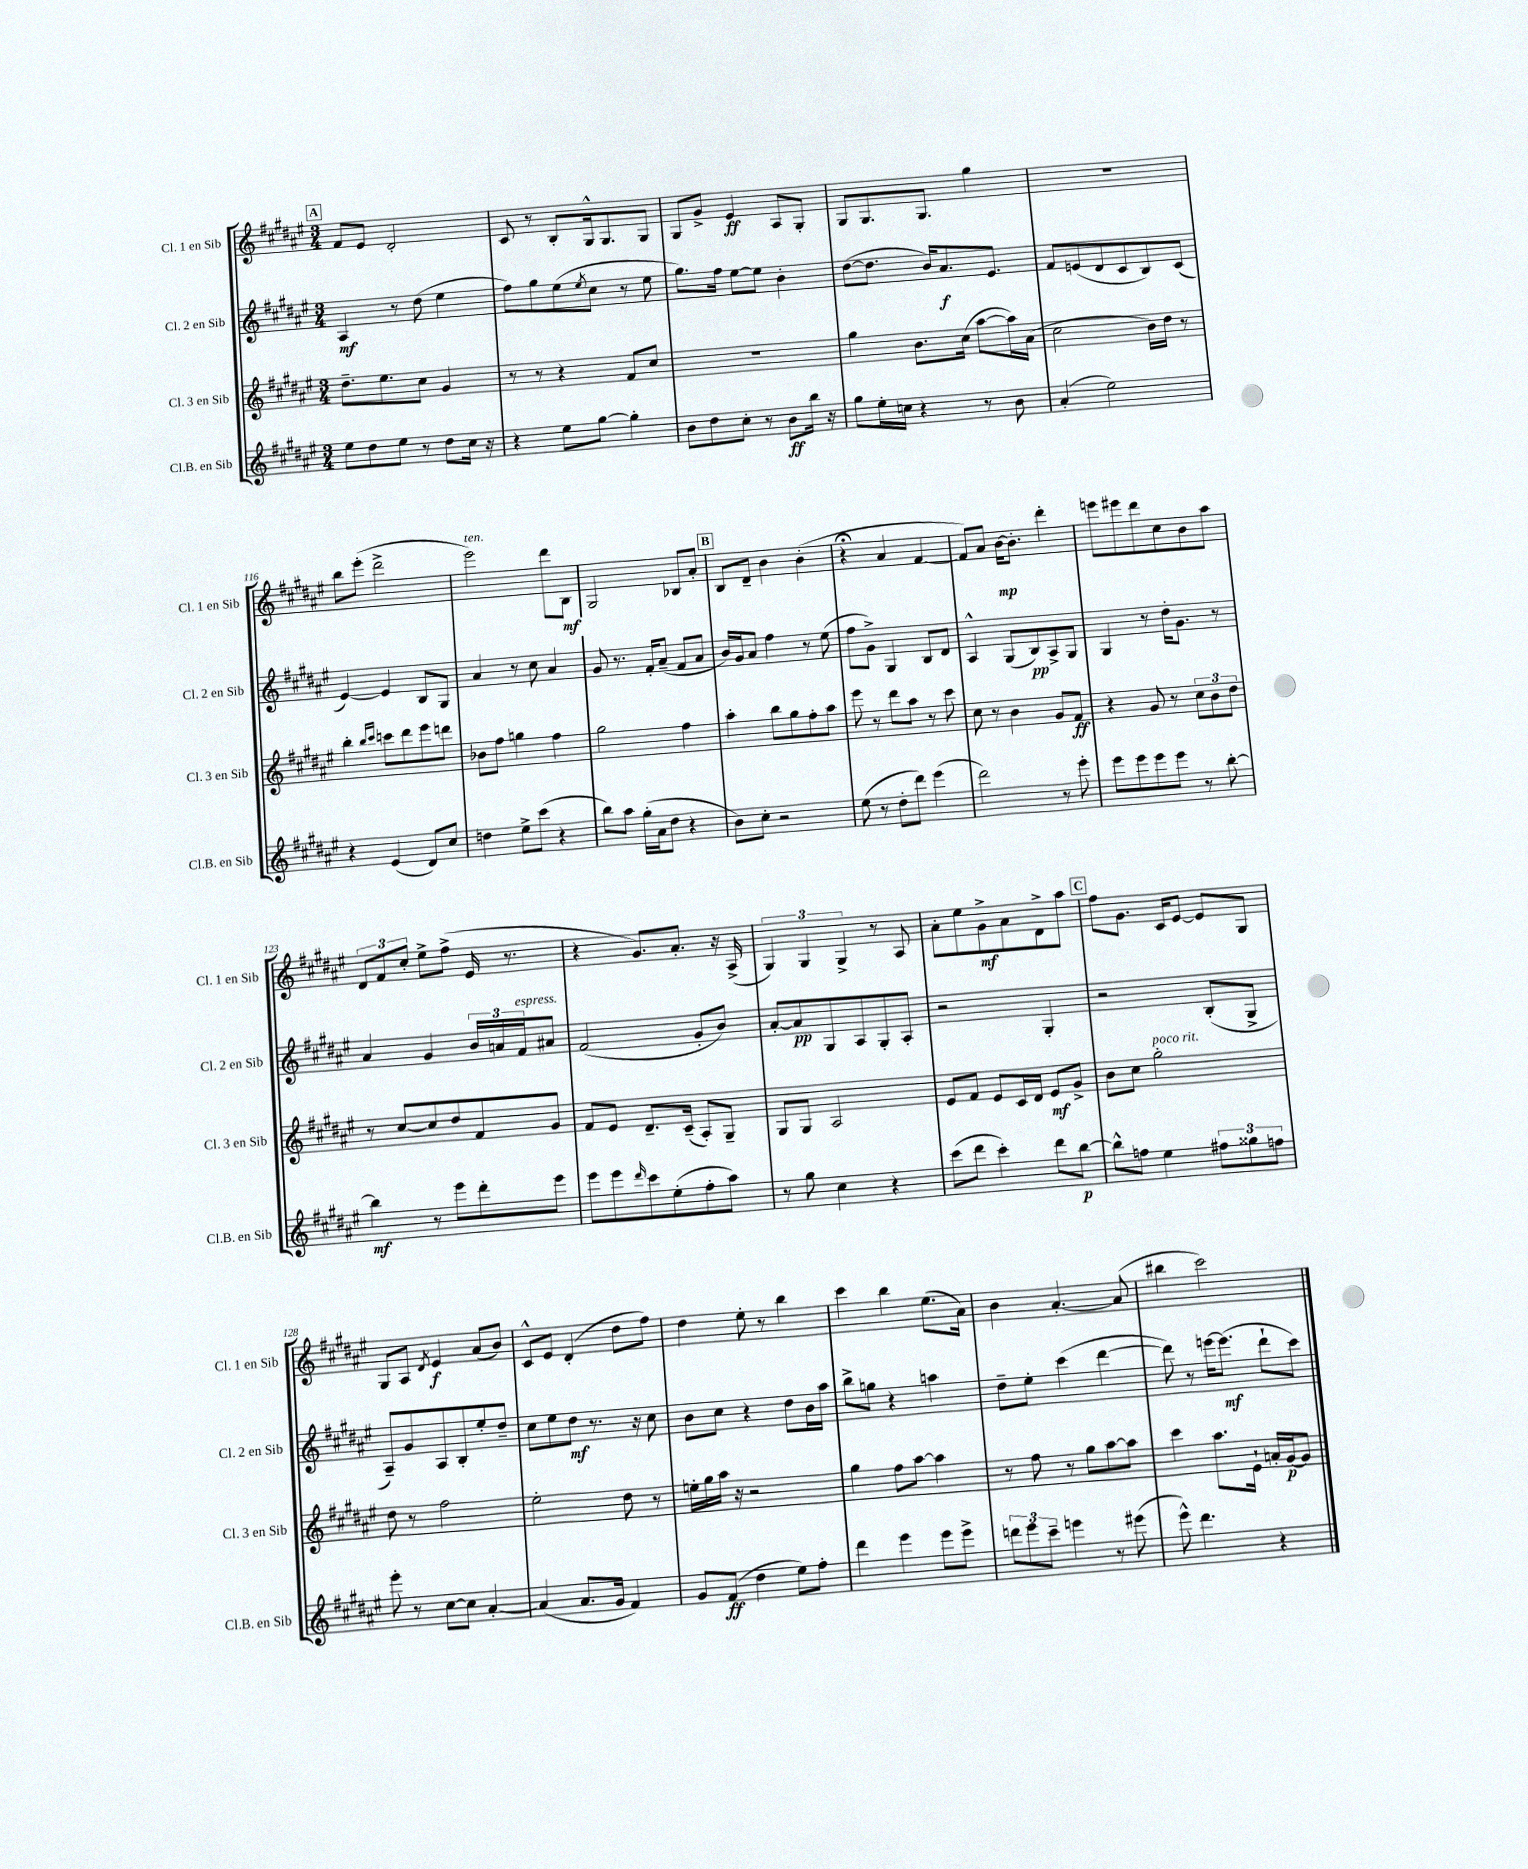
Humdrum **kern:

**kern	**kern	**kern	**kern
*staff4	*staff3	*staff2	*staff1
*clefG2	*clefG2	*clefG2	*clefG2
*k[f#c#g#d#a#e#]	*k[f#c#g#d#a#e#]	*k[f#c#g#d#a#e#]	*k[f#c#g#d#a#e#]
*M3/4	*M3/4	*M3/4	*M3/4
8ee#	8.dd#~	4A#	8f#
8dd#	.	.	8e#
.	8.ee#	.	.
8ee#	.	8r	2d#'
8r	8cc#	(8dd#	.
8dd#	4g#	4ee#	.
16cc#	.	.	.
16r	.	.	.
=	=	=	=
4r	8r	8ff#)	8c#
.	8r	8gg#	8r
8ee#	4r	(8ee#	8B'
.	.	8qee#	.
[8gg#	.	8cc#	16G#^^
.	.	.	8.G#
4gg#']	8f#	8r	.
.	8cc#	8ee#	8G#
=	=	=	=
8b	2.r	8.gg#)	8G#
8dd#	.	.	8g#^
.	.	16ff#	.
8cc#'	.	[8ee#	4e#
8r	.	8ee#]	.
8b	.	4b'	8A#
16bb	.	.	8G#'
16r	.	.	.
=	=	=	=
8gg#	4gg#	([8dd#	8G#
16ee#'	.	8.dd#]	8.G#
16cc	.	.	.
4r	8.b	.	.
.	.	16b)	8.G#
.	.	8.a#	.
.	(16cc#	.	.
8r	[8aa#	.	4gg#
.	.	8.e#	.
8b	16aa#])	.	.
.	(16a#	.	.
=	=	=	=
(4a#'	2cc#	8f#	2.r
.	.	(8e	.
2ee#)	.	8d#	.
.	.	8c#	.
.	16b)	8B)	.
.	16dd#	.	.
.	8r	(8c#	.
=	=	=	=
4r	4bb'	[4e#)	8bb
.	.	.	(8eee#'
.	16qqbb	.	.
.	16qqccc#	.	.
(4e#	8ccc	4e#]	2ddd#^
.	8ddd#	.	.
8d#)	8eee#	8B	.
8cc#	8ddd	8G#	.
=	=	=	=
4dd	8b-	4a#	2eee#)
.	8ff#	.	.
8ee#^	4gg	8r	.
(8ccc#	.	8cc#	.
4r	4ff#	4a#	8ddd#
.	.	.	8B
=	=	=	=
8bb)	2gg#	8g#	2G#
8aa#	.	8.r	.
(16gg#'	.	.	.
16a#	.	16f#'	.
8dd#	.	(8a#~	.
4r	4ff#	8f#	8B-
.	.	8a#	8a#'
=	=	=	=
8b)	4aa#'	16b)	8B
.	.	16g#	.
8cc#'	.	8a#	8d#~
2r	8bb	4ff#	4b
.	8gg#	.	.
.	8ff#'	8r	(4b'
.	8aa#	(8ee#	.
=	=	=	=
(8ee#	8eee#	8ff#	4r;
8r	8r	8g#^)	.
8dd#'	8ddd#	4G#	4a#
8ddd#)	8aa#	.	.
(4eee#	8r	8B	[4f#
.	8ccc#	8d#	.
=	=	=	=
2ddd#)	8cc#	4A#^^	8f#])
.	8r	.	8a#
.	4b	(8G#	[16b
.	.	.	8.b']
.	.	8B)	.
8r	8g#	8A#^	4ddd#'
8eee#'	8f#	8G#	.
=	=	=	=
8eee#	4r	4G#	8eee
8eee#	.	.	8eee#
8eee#	8g#	8r	8ddd#
8eee#	8r	16dd#'	8cc#
.	.	8.g#	.
8r	12cc#	.	8b
.	12b	.	.
[8bb'	.	8r	8aa#
.	12dd#	.	.
=	=	=	=
4bb]	8r	4a#	12d#
.	.	.	12f#
.	[8cc#	.	.
.	.	.	12cc#'
8r	8cc#]	4g#	8ee#^
8eee#	8dd#	.	(8ff#^
8ddd#'	8f#	24b	16e#
.	.	24a	.
.	.	.	8.r
.	.	24f#	.
8eee#	8g#	8a#	.
=	=	=	=
8eee#	8f#	(2f#	4r
8eee#	8e#	.	.
16qqddd#	.	.	.
8ccc#	8.d#~	.	8.g#)
(8ee#'	.	.	.
.	(16c#~	.	8.a#'
8ff#'	8A#')	8g#'	.
8aa#)	8G#~	8b)	16r
.	.	.	(16A#^
=	=	=	=
8r	8G#	[8a#'	6G#)
8gg#	8G#	8a#]	.
.	.	.	6G#
4cc#	2A#	8G#	.
.	.	.	6G#^
.	.	8A#	.
4r	.	8G#'	8r
.	.	8A#'	8A#
=	=	=	=
(8ccc#	8e#	2r	8a#'
8ddd#	8f#	.	8ee#
4ccc#')	8e#	.	8g#^
.	16c#	.	8a#
.	16d#	.	.
8ddd#	8e#	4G#'	8d#^
[8bb	8g#^	.	8aa#
=	=	=	=
8bb^^]	8b	2r	8ff#
8ff	8cc#	.	8.g#
4ee#	2gg#'	.	.
.	.	.	16c#
.	.	.	[8e#
12ff#	.	(8B'	8e#]
12gg##	.	.	.
.	.	8G#^	8G#
12ff	.	.	.
=	=	=	=
8eee#'	8dd#	8A#~)	8G#
8r	8r	8g#	8A#
.	.	.	8qd#
[8cc#	2ff#	8A#	4e#
8cc#]	.	8B'	.
[4a#'	.	8ee#'	(8a#
.	.	8dd#~	8b)
=	=	=	=
(4a#]	2ee#'	8cc#	8c#^^
.	.	8ee#	8e#
8.a#	.	8dd#	(4d#'
.	.	8.r	.
16g#	.	.	.
4f#)	8dd#	.	8dd#
.	.	16r	.
.	8r	8cc#	8ff#)
=	=	=	=
8g#	16ee'	8b	4dd#
.	16gg#	.	.
(8f#	16aa#	8cc#	.
.	16r	.	.
4dd#	2r	4r	8ee#'
.	.	.	8r
8ee#)	.	8dd#	4bb
8ff#'	.	16b	.
.	.	16aa#	.
=	=	=	=
4ddd#	4gg#	8bb^	4ccc#
.	.	8gg	.
4eee#	8ff#	4r	4bb
.	[8aa#	.	.
8eee#	4aa#]	4aa	(8.ee#
8eee#^	.	.	.
.	.	.	16a#)
=	=	=	=
12ddd	8r	8dd#~	4b
12eee#	.	.	.
.	8ff#	8ee#'	.
12ccc#~	.	.	.
4eee	8r	(4ccc#	[4.a#'
.	8gg#	.	.
8r	[8aa#	[4ddd#	.
(8eee#	8aa#]	.	(8a#]
=	=	=	=
8eee#^^)	4ccc#	8ddd#])	4bb#
4.ddd#	.	8r	.
.	8.aa#	[16eee	2ccc#)
.	.	(8.eee]	.
.	16e#`	.	.
4r	16a'	8ddd#`	.
.	[16g#	.	.
.	8g#]	8ccc#)	.
==	==	==	==
*-	*-	*-	*-
